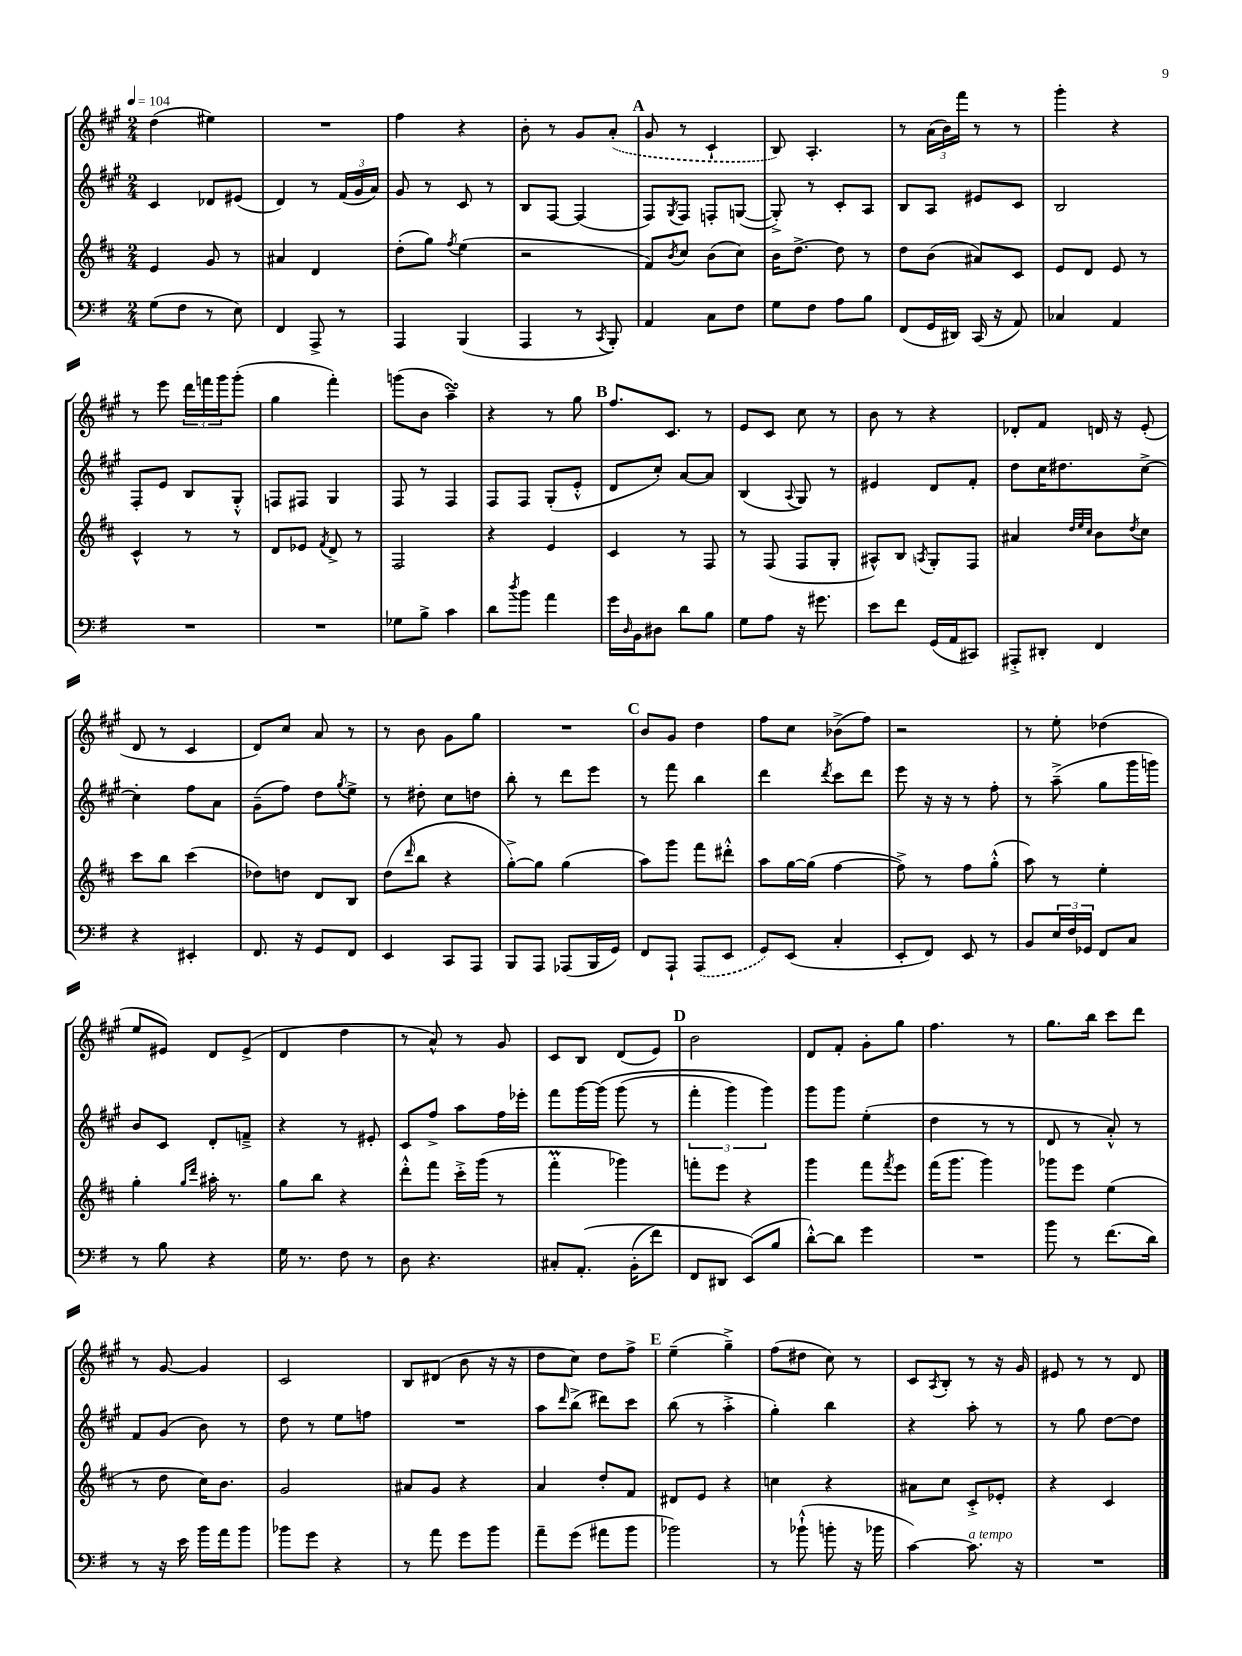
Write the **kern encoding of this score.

**kern	**kern	**kern	**kern
*staff4	*staff3	*staff2	*staff1
*clefF4	*clefG2	*clefG2	*clefG2
*k[f#]	*k[f#c#]	*k[f#c#g#]	*k[f#c#g#]
*M2/4	*M2/4	*M2/4	*M2/4
*MM104	*MM104	*MM104	*MM104
(8G\L	4e/	4c#/	(4dd\
8F#\J	.	.	.
8r	8g/	8d-/L	4ee#\)
8E\)	8r	(8e#/J	.
=	=	=	=
4FF#/	4a#/	4d/)	2r
8AAA^/	4d/	8r	.
8r	.	(24f#/LL	.
.	.	24g#/	.
.	.	24a/JJ)	.
=	=	=	=
4AAA/	(8dd'\L	8g#/	4ff#\
.	8gg\J)	8r	.
.	8qff#/	.	.
(4BBB/	(4ee\	8c#/	4r
.	.	8r	.
=	=	=	=
4AAA/	2r	8B/L	8b'\
.	.	[8F#/J	8r
8r	.	(4F#/]	8g#/L
8qCC/	.	.	.
8BBB'/)	.	.	(8a'/J
=	=	=	=
4AA/	8f#/L)	8F#/L)	8g#/
.	8qb/	8qG#/	.
.	8cc#/J	8F#/J	8r
8C\L	(8b\L	8F'/L	4c#`/
8F#\J	8cc#\J)	([8G/J	.
=	=	=	=
8G\L	16b\LK	8G'^/])	8B/)
.	[8.dd^\J	.	.
8F#\J	.	8r	4.A'/
8A\L	8dd\]	8c#'/L	.
8B\J	8r	8A/J	.
=	=	=	=
(8FF#/L	8dd\L	8B/L	8r
16GG/L	(8b\J	8A/J	(24a\LL
.	.	.	24b\)
16DD#/JJ)	.	.	.
.	.	.	24fff#\JJ
(16CC/	8a#/L)	8e#/L	8r
16r	.	.	.
8AA/)	8c#/J	8c#/J	8r
=	=	=	=
4C-/	8e/L	2B/	4ggg#'\
.	8d/J	.	.
4AA/	8e/	.	4r
.	8r	.	.
=	=	=	=
2r	4c#^^/	8F#'/L	8r
.	.	8e/J	8eee\
.	8r	8B/L	24ddd\LL
.	.	.	24fff\
.	.	.	24ggg#\J
.	8r	8G#'^^/J	(8ggg#'\J
=	=	=	=
2r	8d/L	8F/L	4gg#\
.	8e-/J	8F#/J	.
.	8qf#/	.	.
.	8d^/	4G#/	4fff#'\)
.	8r	.	.
=	=	=	=
8G-\L	2F#/	8F#/	(8ggg\L
8B^\J	.	8r	8b\J
4c\	.	4F#/	4aa~\)
=	=	=	=
8d\L	4r	8F#/L	4r
8qdd/	.	.	.
8b\J	.	8F#/J	.
4a\	4e/	(8G#'/L	8r
.	.	8e'^^/J	8gg#\
=	=	=	=
16g\LL	4c#/	8d/L	8.ff#/L
16qqD/	.	.	.
16BB\J	.	.	.
8D#\J	.	8cc#'/J)	.
.	.	.	8.c#/J
8d\L	8r	[8a/L	.
8B\J	8F#/	8a/]J	8r
=	=	=	=
8G\L	8r	(4B/	8e/L
8A\J	(8F#/	.	8c#/J
.	.	8qqA/	.
16r	8F#/L	8G#/)	8cc#\
8.g#\	.	.	.
.	8G'/J	8r	8r
=	=	=	=
8e\L	8A#^^/L)	4e#/	8b\
8f#\J	8B/J	.	8r
.	8qA/	.	.
(16GG/LL	8G'/L	8d/L	4r
16AA/J	.	.	.
8CC#/J)	8F#/J	8f#'/J	.
=	=	=	=
8AAA#'^/L	4a#/	8dd\L	8d-'/L
8DD#'/J	.	16cc#\K	8f#/J
.	.	8.dd#\	.
.	32qqdd/LLL	.	.
.	32qqee/	.	.
.	32qqcc#/JJJ	.	.
4FF#/	8b\L	.	16d/
.	.	.	16r
.	8qdd/	.	.
.	8cc#\J	[8cc#^\J	(8e'/
=	=	=	=
4r	8ccc#\L	4cc#'\]	8d/
.	8bb\J	.	8r
4EE#'/	(4ccc#\	8ff#\L	4c#/
.	.	8a\J	.
=	=	=	=
8.FF#/	8dd-\L)	(8g#~\L	8d/L)
.	8dd\J	8ff#\J)	8cc#/J
16r	.	.	.
8GG/L	8d/L	8dd\L	8a/
.	.	8qgg#/	.
8FF#/J	8B/J	8ee^\J	8r
=	=	=	=
4EE/	(8dd\L	8r	8r
.	16qqddd/	.	.
.	8bb\J	8dd#'\	8b\
8CC/L	4r	8cc#\L	8g#\L
8AAA/J	.	8dd\J	8gg#\J
=	=	=	=
8BBB/L	[8gg'^\L)	8bb'\	2r
8AAA/J	8gg\]J	8r	.
(8AAA-/L	(4gg\	8ddd\L	.
16BBB/L	.	8eee\J	.
16GG/JJ)	.	.	.
=	=	=	=
8FF#/L	8aa\L)	8r	8b/L
8AAA`/J	8ggg\J	8fff#\	8g#/J
(8AAA/L	8fff#\L	4bb\	4dd\
8EE/J	8ddd#'^^\J	.	.
=	=	=	=
8GG/L)	8aa\L	4ddd\	8ff#\L
(8EE/J	[16gg\L	.	8cc#\J
.	(16gg\]JJ	.	.
.	.	8qddd/	.
4C'/	[4ff#\	8ccc#\L	(8b-^\L
.	.	8ddd\J	8ff#\J)
=	=	=	=
8EE'/L	8ff#^\])	8eee\	2r
8FF#/J)	8r	16r	.
.	.	16r	.
8EE/	8ff#\L	8r	.
8r	(8gg'^^\J	8ff#'\	.
=	=	=	=
8BB/L	8aa\)	8r	8r
24E/L	8r	(8aa~^\	8ee'\
24F#/	.	.	.
24GG-/JJ	.	.	.
8FF#/L	4ee'\	8gg#\L	(4dd-\
8C/J	.	16ggg#\L	.
.	.	16ggg\JJ)	.
=	=	=	=
8r	4gg'\	8b/L	8ee/L
8B\	.	8c#/J	8e#/J)
.	16qqgg/LL	.	.
.	16qqddd/JJ	.	.
4r	16aa#'\	8d'/L	8d/L
.	8.r	.	.
.	.	8f~^/J	(8e#^/J
=	=	=	=
16G\	8gg\L	4r	4d/
8.r	.	.	.
.	8bb\J	.	.
8F#\	4r	8r	4dd\
8r	.	8e#'/	.
=	=	=	=
8D\	8ddd'^^\L	8c#/L	8r
4.r	8fff#\J	8ff#^/J	8a^^/)
.	16ccc#'^\LL	8aa\L	8r
.	(16ggg\JJ	.	.
.	8r	16ff#\L	8g#/
.	.	16eee-'\JJ	.
=	=	=	=
8C#'/L	4fff#'\	8fff#\L	8c#/L
&(8.AA'/J	.	[16ggg#\L	8B/J
.	.	&(16ggg#\]JJ	.
.	4ggg-\)	(8ggg#\	(8d/L
(16BB'\LK	.	.	.
8f#\J)	.	8r	8e/J)
=	=	=	=
8FF#/L	8fff'\L	6fff#'\	2b\
8DD#/J	8eee\J	.	.
.	.	6ggg#\)	.
(8EE/L&)	4r	.	.
.	.	6ggg#\&)	.
8B/J	.	.	.
=	=	=	=
[8d'^^\L)	4ggg\	8ggg#\L	8d/L
8d\]J	.	8ggg#\J	8f#'/J
4g\	8fff#\L	(4ee'\	8g#'\L
.	8qfff#/	.	.
.	8eee\J	.	8gg#\J
=	=	=	=
2r	(16fff#\LK	4dd\	4.ff#\
.	8.ggg\J	.	.
.	4ggg\)	8r	.
.	.	8r	8r
=	=	=	=
8b\	8ggg-\L	8d/	8.gg#\L
8r	8eee\J	8r	.
.	.	.	16bb\Jk
(8.f#\L	(4ee\	8a'^^/)	8ccc#\L
.	.	8r	8ddd\J
16d\Jk)	.	.	.
=	=	=	=
8r	8r	8f#/L	8r
16r	8dd\	(8g#/J	[8g#/
16e\	.	.	.
16b\LL	16cc#\LK)	8b\)	4g#/]
16a\J	8.b\J	.	.
8b\J	.	8r	.
=	=	=	=
8b-\L	2g/	8dd\	2c#/
8g\J	.	8r	.
4r	.	8ee\L	.
.	.	8ff\J	.
=	=	=	=
8r	8a#/L	2r	8B/L
8a\	8g/J	.	(8d#/J
8g\L	4r	.	8b\
8b\J	.	.	16r
.	.	.	16r
=	=	=	=
8a~\L	4a/	8aa\L	8dd\L
.	.	16qqddd/	.
(8g\J	.	(8bb^\J	8cc#\J)
8a#\L	8dd'/L	8ddd#\L)	8dd\L
8b\J	8f#/J	8ccc#\J	8ff#^\J
=	=	=	=
2b-\)	8d#/L	(8bb\	(4ee~\
.	8e/J	8r	.
.	4r	4aa'^\	4gg#~^\)
=	=	=	=
8r	4cc\	4gg#'\)	(8ff#\L
(8b-`^^\	.	.	8dd#\J
8b'\	4r	4bb\	8cc#\)
16r	.	.	8r
16b-\	.	.	.
=	=	=	=
[4c\)	8a#\L	4r	8c#/L
.	.	.	8qA/
.	8cc#\J	.	8B'/J
8.c\]	8c#'^/L	8aa'\	8r
.	8e-'/J	8r	16r
16r	.	.	16g#/
=	=	=	=
2r	4r	8r	8e#/
.	.	8gg#\	8r
.	4c#/	[8dd\L	8r
.	.	8dd\]J	8d/
==	==	==	==
*-	*-	*-	*-
